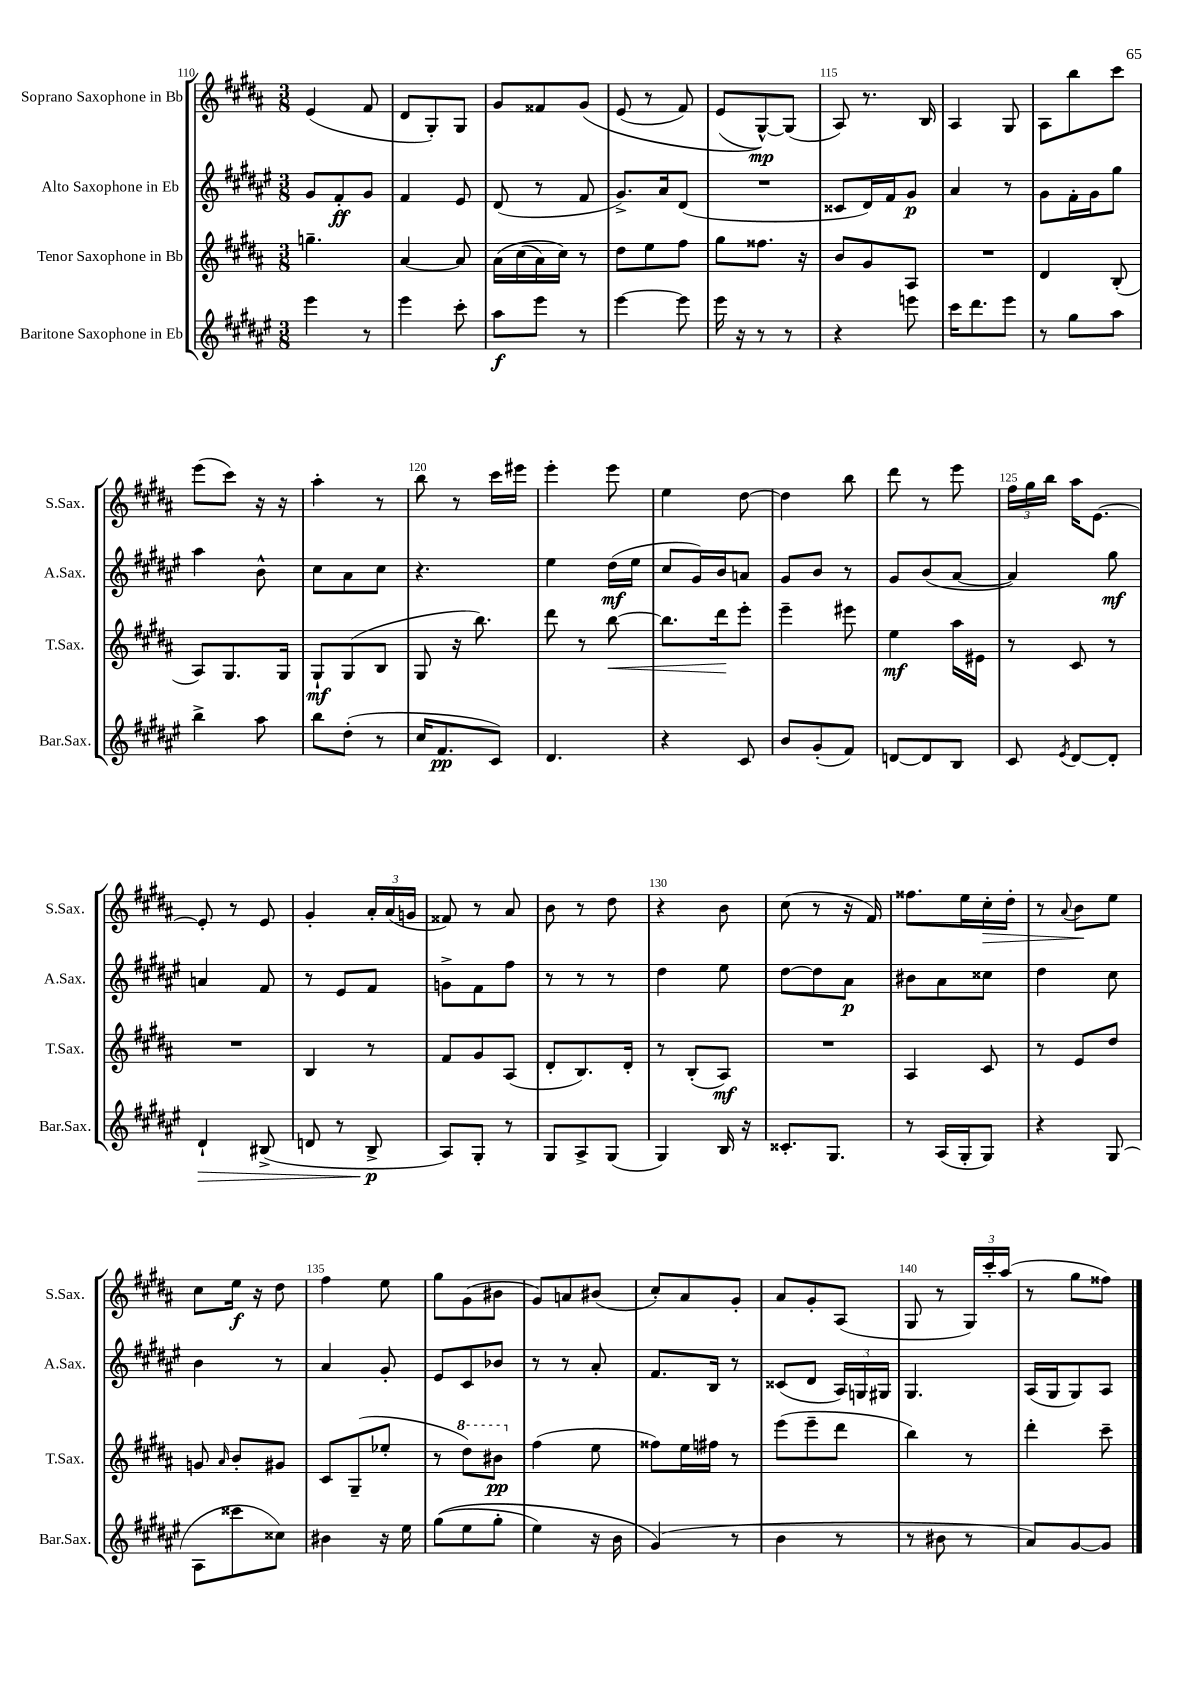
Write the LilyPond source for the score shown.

<<
\new StaffGroup <<
\new Staff = "s0" \with { instrumentName = "Soprano Saxophone in Bb" shortInstrumentName = "S.Sax." } {
    \clef treble \key b \major \numericTimeSignature \time 3/8
    \autoBeamOff e'4( fis'8 |
    dis'8[ gis8-.) gis8] |
    gis'8[ fisis'8 gis'8]\( |
    e'8( r8 fis'8) |
    e'8[( gis8~-^\mp)\) gis8]( |
    ais8) r8. b16 |
    ais4 gis8 |
    ais8[ b''8 cis'''8] |
    e'''8[( cis'''8]) r16 r16 |
    ais''4-. r8 |
    b''8 r8 cis'''16[ eis'''16] |
    e'''4-. e'''8 |
    e''4 dis''8~ |
    dis''4 b''8 |
    dis'''8 r8 e'''8 |
    \tuplet 3/2 { fis''16[ gis''16 b''16] } ais''16[ e'8.]~ |
    e'8-. r8 e'8 |
    gis'4-. \tuplet 3/2 { ais'16[-. ais'16( g'16] } |
    fisis'8) r8 ais'8 |
    b'8 r8 dis''8 |
    r4 b'8 |
    cis''8( r8 r16 fis'16) |
    fisis''8.[ e''16 cis''16-.\> dis''16]-. |
    r8 \appoggiatura { ais'8 } b'8[\! e''8] |
    cis''8[ e''16]\f r16 dis''8 |
    fis''4 e''8 |
    gis''8[ gis'8( bis'8] |
    gis'8[) a'8 bis'8]( |
    cis''8[-.) ais'8 gis'8]-. |
    ais'8[ gis'8-. ais8]( |
    gis8 r8 \tuplet 3/2 { gis16[) cis'''16-. ais''16]( } |
    r8 gis''8[ fisis''8]) \bar "|." |
}
\new Staff = "s1" \with { instrumentName = "Alto Saxophone in Eb" shortInstrumentName = "A.Sax." } {
    \clef treble \key fis \major \numericTimeSignature \time 3/8
    \autoBeamOff gis'8[ fis'8-.\ff gis'8] |
    fis'4 eis'8 |
    dis'8( r8 fis'8 |
    gis'8.[->) ais'16 dis'8]( |
    R4. |
    cisis'8[ dis'16) fis'16 gis'8]\p |
    ais'4 r8 |
    gis'8[ fis'16-. gis'16 gis''8] |
    ais''4 b'8-^ |
    cis''8[ ais'8 cis''8] |
    r4. |
    eis''4 dis''16[\mf( eis''16] |
    cis''8[ gis'16) b'16 a'8] |
    gis'8[ b'8] r8 |
    gis'8[ b'8( ais'8]~ |
    ais'4) gis''8\mf |
    a'4 fis'8 |
    r8 eis'8[ fis'8] |
    g'8[-> fis'8 fis''8] |
    r8 r8 r8 |
    dis''4 eis''8 |
    dis''8[~ dis''8 ais'8]\p |
    bis'8[ ais'8 cisis''8] |
    dis''4 cis''8 |
    b'4 r8 |
    ais'4 gis'8-. |
    eis'8[ cis'8 bes'8] |
    r8 r8 ais'8-. |
    fis'8.[ b16] r8 |
    cisis'8[( dis'8] \tuplet 3/2 { ais16[) g16 gis16] } |
    gis4. |
    ais16[( gis16 gis8) ais8] \bar "|." |
}
\new Staff = "s2" \with { instrumentName = "Tenor Saxophone in Bb" shortInstrumentName = "T.Sax." } {
    \clef treble \key b \major \numericTimeSignature \time 3/8
    \autoBeamOff g''4.-- |
    ais'4~ ais'8 |
    ais'16[\( cis''16( ais'16) cis''16]\) r8 |
    dis''8[ e''8 fis''8] |
    gis''8[ fisis''8.] r16 |
    b'8[ gis'8 ais8] |
    R4. |
    dis'4 b8-.( |
    ais8[) gis8. gis16] |
    gis8[-!\mf gis8( b8] |
    gis8 r16 b''8.) |
    dis'''8 r8 b''8~\< |
    b''8.[ dis'''16\! e'''8]-. |
    e'''4-- eis'''8 |
    e''4\mf ais''16[ eis'16] |
    r8 cis'8 r8 |
    R4. |
    b4 r8 |
    fis'8[ gis'8 ais8]( |
    dis'8[-. b8.) dis'16]-. |
    r8 b8[-.( ais8]\mf) |
    R4. |
    ais4 cis'8 |
    r8 e'8[ dis''8] |
    g'8 \grace { ais'16 } b'8[-. gis'8] |
    cis'8[ gis8--( ees''8]-. |
    r8 \ottava #1 dis'''8[) bis''8]\pp \ottava #0 |
    fis''4( e''8 |
    fisis''8[) e''16 fis''16] r8 |
    e'''8[( e'''8-- dis'''8] |
    b''4) r8 |
    dis'''4-. cis'''8-- \bar "|." |
}
\new Staff = "s3" \with { instrumentName = "Baritone Saxophone in Eb" shortInstrumentName = "Bar.Sax." } {
    \clef treble \key fis \major \numericTimeSignature \time 3/8
    \autoBeamOff eis'''4 r8 |
    eis'''4 cis'''8-. |
    ais''8[\f eis'''8] r8 |
    eis'''4~ eis'''8 |
    eis'''16 r16 r8 r8 |
    r4 e'''8 |
    cis'''16[ dis'''8. eis'''8] |
    r8 gis''8[ ais''8] |
    b''4-> ais''8 |
    b''8[ dis''8]-.( r8 |
    cis''16[ fis'8.\pp cis'8]) |
    dis'4. |
    r4 cis'8 |
    b'8[ gis'8-.( fis'8]) |
    d'8[~ d'8 b8] |
    cis'8 \acciaccatura { eis'8 } dis'8[~ dis'8]-. |
    dis'4-!\> bis8->( |
    d'8 r8 b8->\p\! |
    ais8[) gis8]-. r8 |
    gis8[ ais8-> gis8]( |
    gis4) b16 r16 |
    cisis'8.[-. gis8.] |
    r8 ais16[( gis16-. gis8]) |
    r4 gis8( |
    ais8[ cisis'''8 cisis''8]) |
    bis'4 r16 eis''16 |
    gis''8[(\( eis''8 gis''8]-. |
    eis''4) r16 b'16 |
    gis'4(\) r8 |
    b'4 r8 |
    r8 bis'8 r8 |
    ais'8[) gis'8~ gis'8] \bar "|." |
}
>>
>>
\layout { \context { \Score currentBarNumber = #110 \override BarNumber.break-visibility = ##(#f #t #t) barNumberVisibility = #(every-nth-bar-number-visible 5) } }
